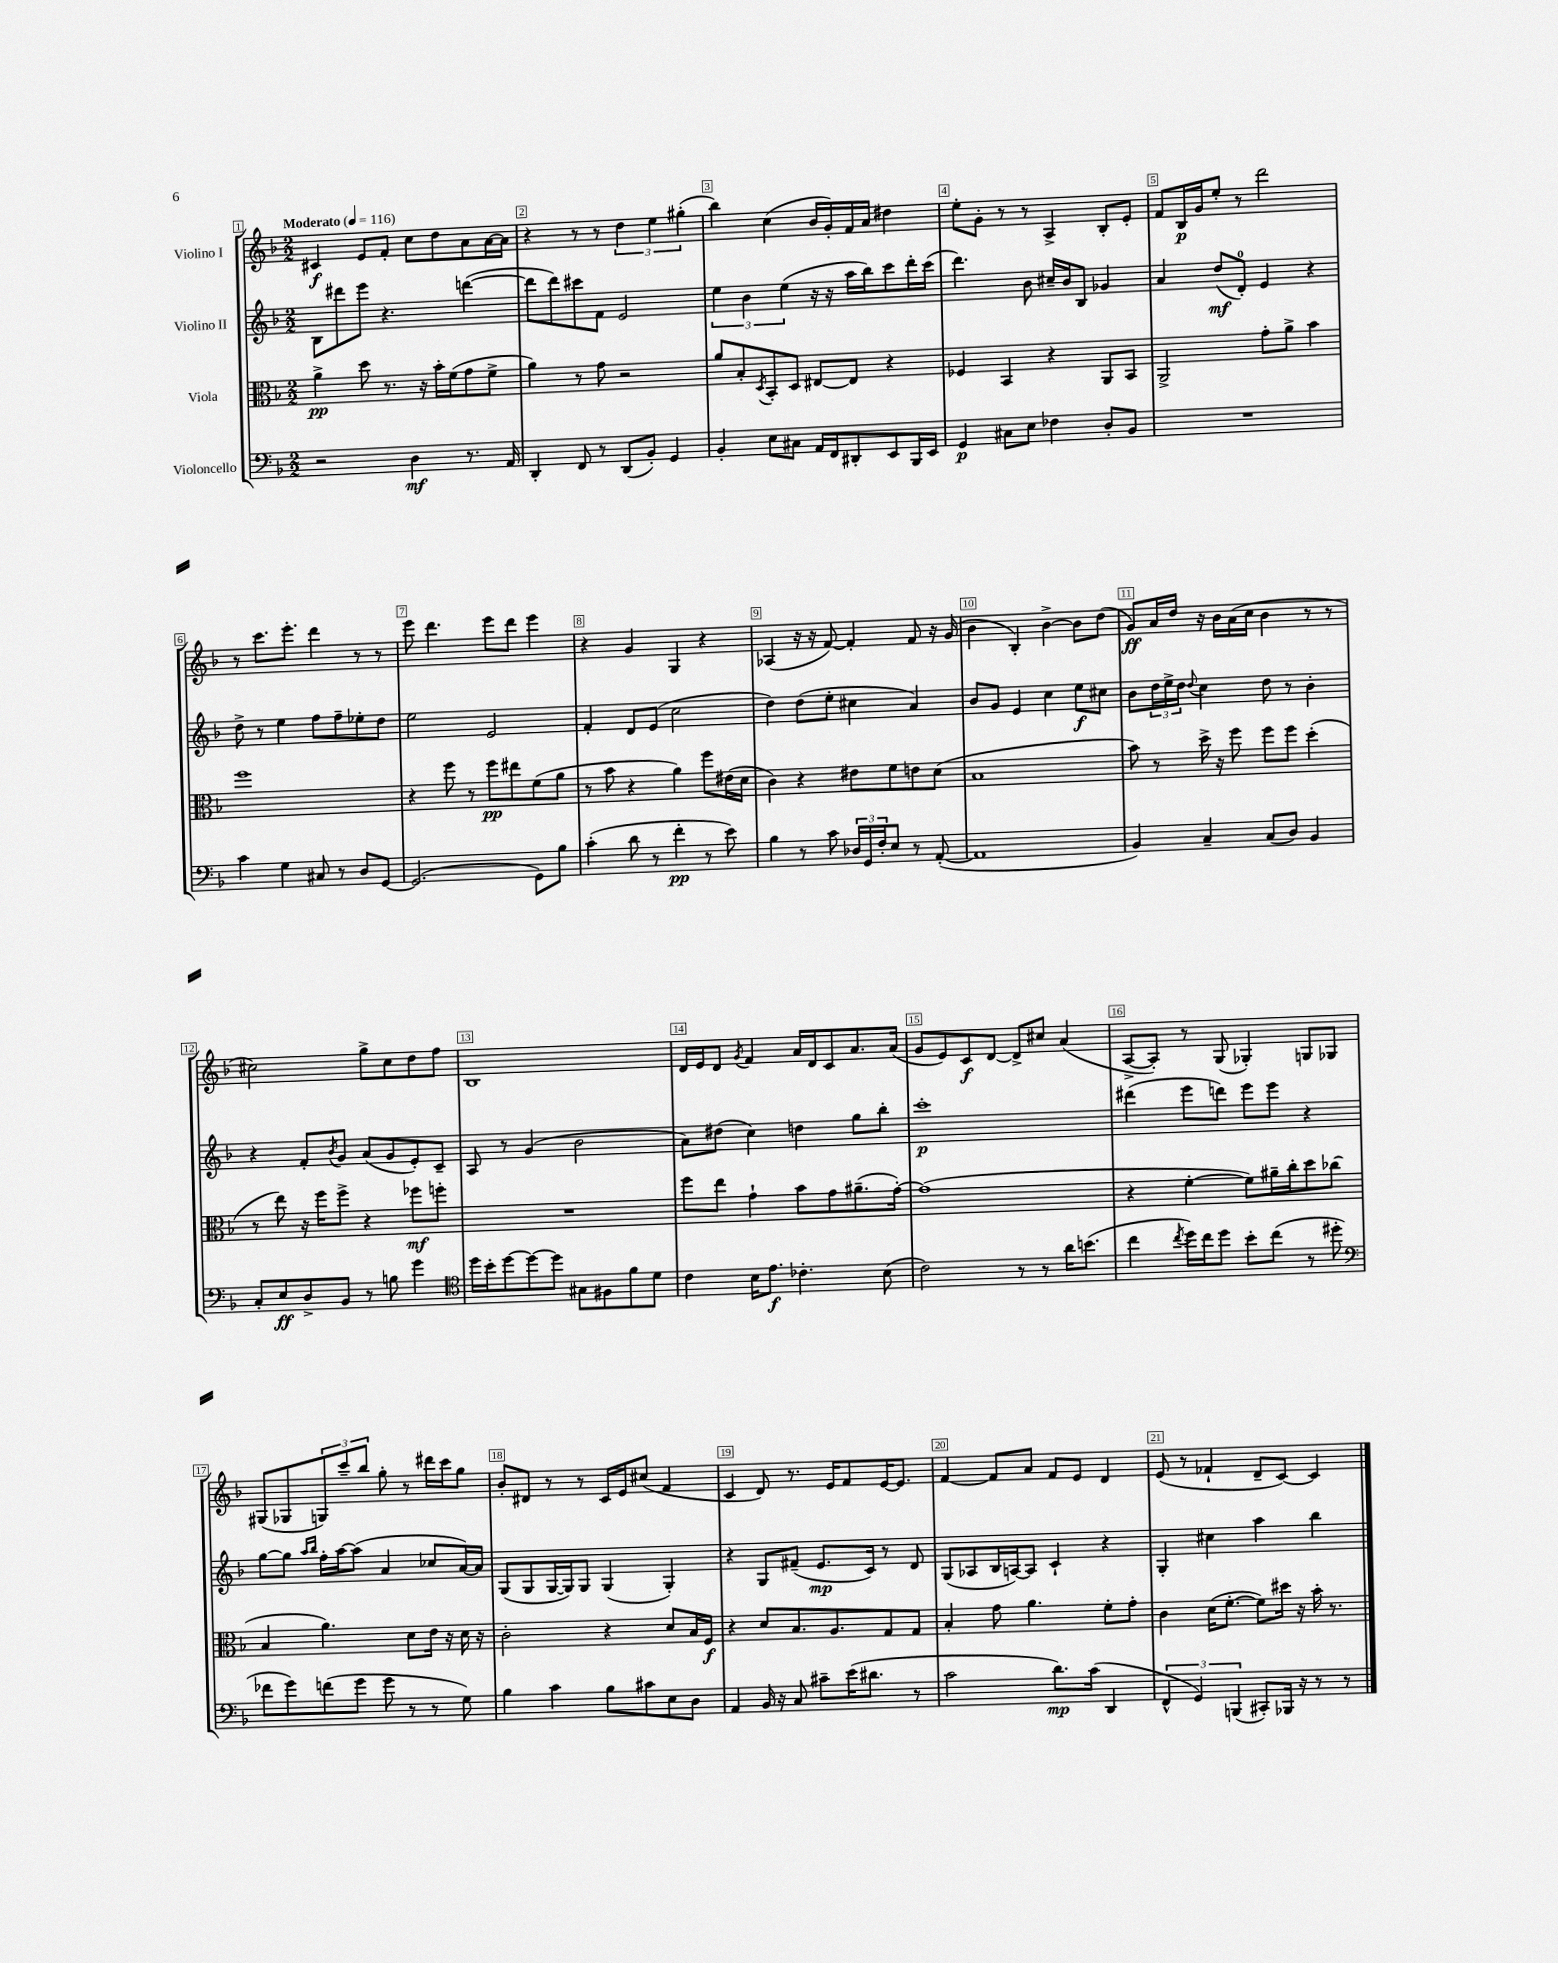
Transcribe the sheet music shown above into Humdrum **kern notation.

**kern	**kern	**kern	**kern
*staff4	*staff3	*staff2	*staff1
*clefF4	*clefC3	*clefG2	*clefG2
*k[b-]	*k[b-]	*k[b-]	*k[b-]
*M2/2	*M2/2	*M2/2	*M2/2
*MM116	*MM116	*MM116	*MM116
2r	4a^	8B-	4c#
.	.	8ddd#	.
.	8dd	8eee	8e
.	8.r	4.r	8f'
4D	.	.	8cc
.	16r	.	.
.	16b-'	.	8dd
.	(16f	.	.
8.r	8g	([4ddd	8a
.	8f^	.	[16a
16AA	.	.	16a]
=	=	=	=
4DD'	4a)	8ddd]	4r
.	.	8ddd)	.
8FF	8r	8ccc#	8r
8r	8g	8f	8r
(8DD	2r	2e	6dd
8BB-')	.	.	.
.	.	.	6ee
4GG	.	.	.
.	.	.	(6gg#'
=	=	=	=
4BB-'	8a	6ee	4bb-)
.	8B-'	.	.
.	.	6b-	.
.	8qD	.	.
8E	8BB-'	.	(4cc
.	.	(6ee	.
8C#	8D	.	.
16AA	[8E#	16r	16b-
16FF	.	16r	16g')
8DD#'	8E#]	16aa	16f
.	.	16bb-)	16a
8EE	4r	8ccc	4dd#
16BBB-	.	16ddd'	.
16EE	.	(16ccc	.
=	=	=	=
4GG	4F-	4.ddd)	8ee'
.	.	.	8g'
8C#	4BB-	.	8r
8E	.	8b-	8r
4F-	4r	16cc#~	4A^
.	.	16b-	.
.	.	8B-	.
8D'	8AA	4g-	8B-'
8BB-	8BB-	.	8e'
=	=	=	=
1r	2AA^	4a	8f
.	.	.	16B-
.	.	.	16g
.	.	(8dd	8ee'
.	.	8d')	8r
.	8g'	4e	2ddd
.	8a^	.	.
.	4b-	4r	.
=	=	=	=
4c	1ff	8dd^	8r
.	.	8r	8.ccc
4G	.	4ee	.
.	.	.	8.eee'
8C#	.	8ff	4ddd
8r	.	8ff~	.
8D	.	8ee-'	8r
[8GG	.	8dd	8r
=	=	=	=
(2.GG]	4r	2ee	8eee
.	.	.	4.ddd
.	8ff	.	.
.	8r	.	.
.	8ff	2e	8eee
.	8ee#	.	8ddd
8GG)	(8f	.	4eee
8B-	8a	.	.
=	=	=	=
(4c'	8r	4f'	4r
.	8b-	.	.
8d	4r	8d	4g
8r	.	(8e	.
4f'	4a)	2cc	4G
8r	8ff	.	4r
8e)	(16e#	.	.
.	16d	.	.
=	=	=	=
4B-	4c)	4dd)	(4A-
8r	4r	(8dd	16r
.	.	.	16r
8c	.	8ee'	[8f)
24D-	8e#	4cc#	4f']
24GG	.	.	.
24F'	.	.	.
8E	8f	.	.
8r	8e	4a)	8f
([8AA'	(8d	.	16r
.	.	.	(16g
=	=	=	=
1AA]	1B-	8b-	4b-
.	.	8g	.
.	.	4e	4B-')
.	.	4cc	[4b-^
.	.	8ee	8b-]
.	.	8cc#	(8dd
=	=	=	=
4BB-)	8b-)	8b-	8g)
.	8r	24dd	16a
.	.	24ee^	.
.	.	.	16dd
.	.	24dd	.
.	.	8qqdd	.
4C~	16dd^	4cc	16r
.	16r	.	16b-
.	8ff	.	(16a
.	.	.	16cc
(8C	8ff	8dd	4b-
8D)	8ff	8r	.
4BB-	(4dd'	4b-'	8r
.	.	.	8r
=	=	=	=
8C'	8r	4r	2cc#)
8E	8ee)	.	.
8D^	16r	8f'	.
.	16ff	.	.
.	.	8qb-	.
8BB-	8ff^	8g	.
8r	4r	(8a	8gg^
8B	.	8g	8cc#
4g	8ff-	8e')	8dd
.	8ff'	8c~	8ff
=	=	=	=
*clefC4	*	*	*
16dd	1r	8A	1B-
16b-'	.	.	.
[8dd	.	8r	.
8dd_	.	(4g	.
8dd]	.	.	.
8G#	.	2b-	.
8F#	.	.	.
8f	.	.	.
8d	.	.	.
=	=	=	=
4c	8ff	8a)	16d
.	.	.	16e
.	8ee	(8dd#	8d
.	.	.	8qg
16B-	4g`	4cc)	4f
8.e	.	.	.
4.c-'	8b-	4dd	16a
.	.	.	16d
.	8g	.	8c
.	(8.a#~	8gg	8.a
(8B-	.	8bb-'	.
.	[16g')	.	(16a
=	=	=	=
2c)	(1g]	1ccc'	8g
.	.	.	8e)
.	.	.	8c
.	.	.	[8d
8r	.	.	8d^]
8r	.	.	8cc#
16a	.	.	(4a
(8.b	.	.	.
=	=	=	=
4cc	4r	(4ddd#	[8A^
.	.	.	8A'])
8qcc	.	.	.
16dd)	[4f'	8eee	8r
16cc	.	.	.
8dd	.	8ddd)	(8G
8b-'	8f])	8eee	4G-')
(8cc	16a#~	8eee	.
.	16cc'	.	.
8r	8dd	4r	8G
8dd#'	(8cc-	.	8G-
=	=	=	=
*clefF4	*	*	*
8f-	4B-	[8gg	(8G#
8g)	.	8gg]	8G-
.	.	16qqaa	.
.	.	16qqbb-	.
(8f	4.a)	16ff'	12G)
.	.	[16aa	.
.	.	.	12ccc~
8g	.	(8aa]	.
.	.	.	12bb-
8g	.	4a	8gg'
8r	8d	.	8r
8r	16e	8cc-	16ddd#
.	16r	.	16ccc
8G)	16d	[16a)	8gg
.	16r	16a]	.
=	=	=	=
4B-	2c'	(8G	8b-'
.	.	8G	8d#
4c	.	[16G	8r
.	.	16G])	.
.	.	8G	8r
8B-	4r	(4G	16c
.	.	.	16e
8c#	.	.	(8cc#
8E	8d	4G')	4f
8D	16B-	.	.
.	16F	.	.
=	=	=	=
4AA	4r	4r	4c
16BB-	8d	8G	8d)
16r	.	.	.
8C	8.B-	(8f#~	8.r
8c#~	.	8.e	.
.	8.A	.	16e
(16e	.	.	8f
8.d#	.	16c)	.
.	8G	8r	[16e
.	.	.	8.e]
8r	8G	8d	.
=	=	=	=
2c	4B-'	(8G	[4f
.	.	8A-	.
.	8g	16B-	8f]
.	.	[16A)	.
.	4.a	8A]	8a
8.d)	.	4c`	8f
.	.	.	8e
(16c	.	.	.
4DD	8f'	4r	4d
.	8g'	.	.
=	=	=	=
6FF^^	4c	4G'	(8e
.	.	.	8r
6GG)	.	.	.
.	(16d	4cc#	4f-`
.	[8.f'	.	.
(6BBB	.	.	.
8CC#')	8f])	4aa	8d~
16BBB-	16dd#	.	[8c)
16r	16r	.	.
8r	16b-'	4bb-	4c]
.	8.r	.	.
8r	.	.	.
==	==	==	==
*-	*-	*-	*-
